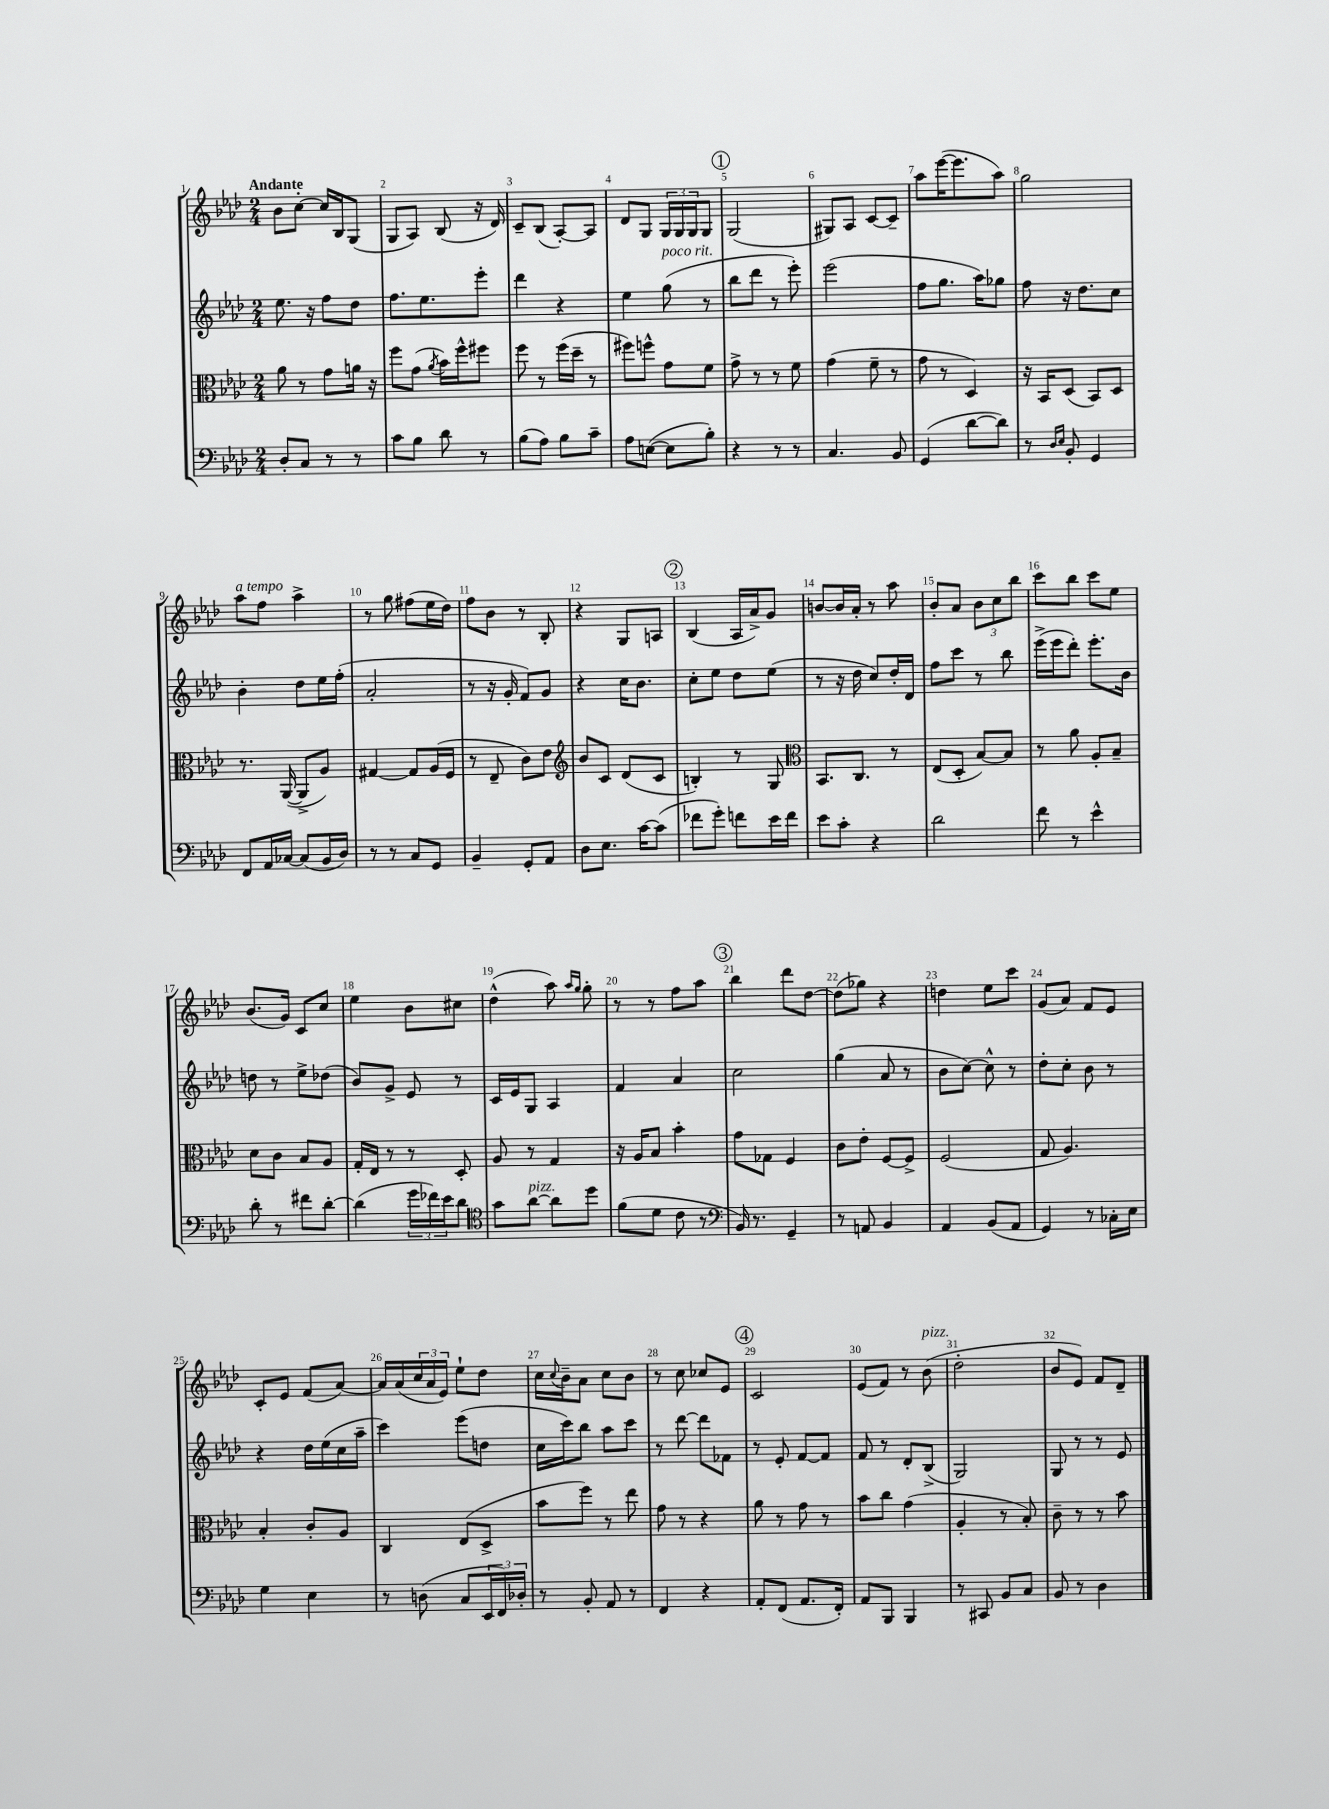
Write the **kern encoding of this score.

**kern	**kern	**kern	**kern
*staff4	*staff3	*staff2	*staff1
*clefF4	*clefC3	*clefG2	*clefG2
*k[b-e-a-d-]	*k[b-e-a-d-]	*k[b-e-a-d-]	*k[b-e-a-d-]
*M2/4	*M2/4	*M2/4	*M2/4
8D-'	8a-	8.ee-	8b-
8C	8r	.	[8cc'
.	.	16r	.
8r	8g	8ff	16cc]
.	.	.	16B-
8r	16a	8dd-	(8G
.	16r	.	.
=	=	=	=
8c	8ff	8.ff	8G
8B-	(8g	.	8A-)
.	.	8.ee-	.
.	8qa-	.	.
8d-	16b-)	.	(8B-
.	16ff^^	.	.
8r	8ff#	8eee-'	16r
.	.	.	16d-)
=	=	=	=
(8B-	8ff	4ddd-	8c~
8A-)	8r	.	(8B-
8B-	(16ff	4r	[8A-')
.	16dd-~	.	.
8c~	8r	.	8A-]
=	=	=	=
8A-	8ff#)	4ee-	8d-
([8E	8ff^^	.	8G
8E]	8g	(8gg	24G
.	.	.	24G
.	.	.	24G
8B-')	8f	8r	8G
=	=	=	=
4r	8g^	8bb-	(2G
.	8r	8ddd-	.
8r	8r	8r	.
8r	8f	8eee-')	.
=	=	=	=
4.C	(4g	(2eee-	8G#)
.	.	.	8A-
.	8f~	.	[8c
8BB-	8r	.	8c~]
=	=	=	=
(4GG	8g	8ff	8aa-
.	8r	8.gg	([16eee-
.	.	.	8.eee-]
[8d-	4D-)	.	.
.	.	16aa-)	.
8d-])	.	8gg-	8aa-)
=	=	=	=
8r	16r	8ff	2gg
.	16BB-	.	.
16qqD-	.	.	.
16qqE-	.	.	.
8BB-'	(8D-	16r	.
.	.	8.dd-	.
4GG	8BB-)	.	.
.	8D-	8cc	.
=	=	=	=
8FF	8.r	4b-'	8aa-
16AA-	.	.	8ff
[16C-	([16AA-	.	.
(8C-]	8AA-^]	8dd-	4aa-^
16BB-	8A-)	16ee-	.
16D-)	.	(16ff'	.
=	=	=	=
8r	[4G#	2a-'	8r
8r	.	.	8gg
8C	8G#]	.	(8ff#
8GG	(16A-	.	16ee-
.	16F	.	16dd-)
=	=	=	=
4BB-~	8r	8r	8ff
.	8E-~	16r	8b-
.	.	16g'	.
8GG'	8c)	8f)	8r
8AA-	8e-	8g	8B-'
=	=	=	=
*	*clefG2	*	*
8D-	8b-	4r	4r
8.E-	8c	.	.
.	(8d-	16cc	8G
[16c	.	8.b-	.
(8c]	8c	.	8A
=	=	=	=
8f-	4B')	8cc'	(4B-
8g')	.	8ee-	.
8f	8r	8dd-	16A-
.	.	.	16a-^)
16e-	8G	(8ee-	8g
16f	.	.	.
=	=	=	=
*	*clefC3	*	*
8e-	8.BB-	8r	[8b
8c'	.	16r	16b]
.	8.C	16dd-	16a-'
4r	.	8cc)	8r
.	8r	16dd-'	8aa-
.	.	16d-	.
=	=	=	=
2d-	(8E-	8ff	8b-'
.	8D-'	8ccc	8a-
.	[8B-)	8r	12b-
.	.	.	12cc
.	8B-]	8bb-	.
.	.	.	12bb-
=	=	=	=
8f	8r	(16eee-^	8ccc
.	.	16eee-	.
8r	8a-	8ddd-')	8bb-
4e-^^	8A-'	8.eee-'	8ccc
.	8B-~	.	8ee-
.	.	16b-	.
=	=	=	=
8d-'	8d-	8dd	(8.b-
8r	8c	8r	.
.	.	.	16g)
8f#	8B-	8ee-^	8c
[8d-'	8A-	(8dd-	8cc
=	=	=	=
(4d-]	16G'	8b-)	4ee-
.	16E-	.	.
.	8r	8g^	.
24g	8r	8e-	8b-
24f-)	.	.	.
24e-	.	.	.
8d-	8D-'	8r	8cc#
=	=	=	=
*clefC4	*	*	*
8g	8A-	16c	(4dd-^^
.	.	16e-	.
[8a-	8r	8G	.
8a-]	4G	4A-	8aa-)
.	.	.	16qqaa-
.	.	.	16qqgg
8dd-	.	.	8gg'
=	=	=	=
(8f	16r	4f	8r
.	16A-	.	.
8d-	8B-	.	8r
8c	4b-'	4a-	8ff
8r	.	.	8aa-
=	=	=	=
*clefF4	*	*	*
16BB-)	8g	2cc	4bb-
8.r	.	.	.
.	8G-	.	.
4GG~	4F	.	8ddd-
.	.	.	[8dd-
=	=	=	=
8r	8c	(4gg	(8dd-]
8AA	8e-'	.	8gg-)
4BB-	[8F	8a-	4r
.	8F^]	8r	.
=	=	=	=
4AA-	(2F	8b-	4dd
.	.	[8cc)	.
(8BB-	.	8cc^^]	8ee-
8AA-	.	8r	8ccc
=	=	=	=
4GG)	8G	8dd-'	(8g
.	4.A-)	8cc'	8a-)
8r	.	8b-	8f
16C-'	.	8r	8e-
16E-	.	.	.
=	=	=	=
4G	4B-'	4r	8c'
.	.	.	8e-
4E-	8c'	16dd-	(8f
.	.	(16ee-	.
.	8A-	16cc	[8a-)
.	.	16aa-~	.
=	=	=	=
8r	4C	4ccc)	16a-]
.	.	.	(16a-
(8D	.	.	24cc
.	.	.	24a-
.	.	.	24e-)
8C	(8E-	(8eee-	8ee-`
24EE-	8D-^	8dd	8dd-
24FF)	.	.	.
24D-'	.	.	.
=	=	=	=
8r	8b-	16cc	16cc
.	.	.	8qqcc
.	.	16ccc)	16b-~
8BB-'	8ff)	8bb-	8a-
8AA-	8r	8aa-	8cc
8r	8ee-	8ccc	8b-
=	=	=	=
4FF	8g	8r	8r
.	8r	[8ddd-	8cc
4r	4r	8ddd-]	8cc-
.	.	8f-	8e-
=	=	=	=
8AA-'	8a-	8r	2c
(8FF	8r	8e-'	.
8.AA-	8g	[8f	.
.	8r	8f]	.
16FF')	.	.	.
=	=	=	=
8AA-	8b-	8f	(8e-
8BBB-	8cc	8r	8f)
4BBB-	(4g	8d-'	8r
.	.	(8B-^	(8b-
=	=	=	=
8r	4A-'	2G)	2dd-'
8CC#	.	.	.
8BB-	8r	.	.
8C	8B-')	.	.
=	=	=	=
8BB-	8c~	8G	8b-
8r	8r	8r	8e-)
4D-	8r	8r	8f
.	8b-	8e-	8d-~
==	==	==	==
*-	*-	*-	*-
